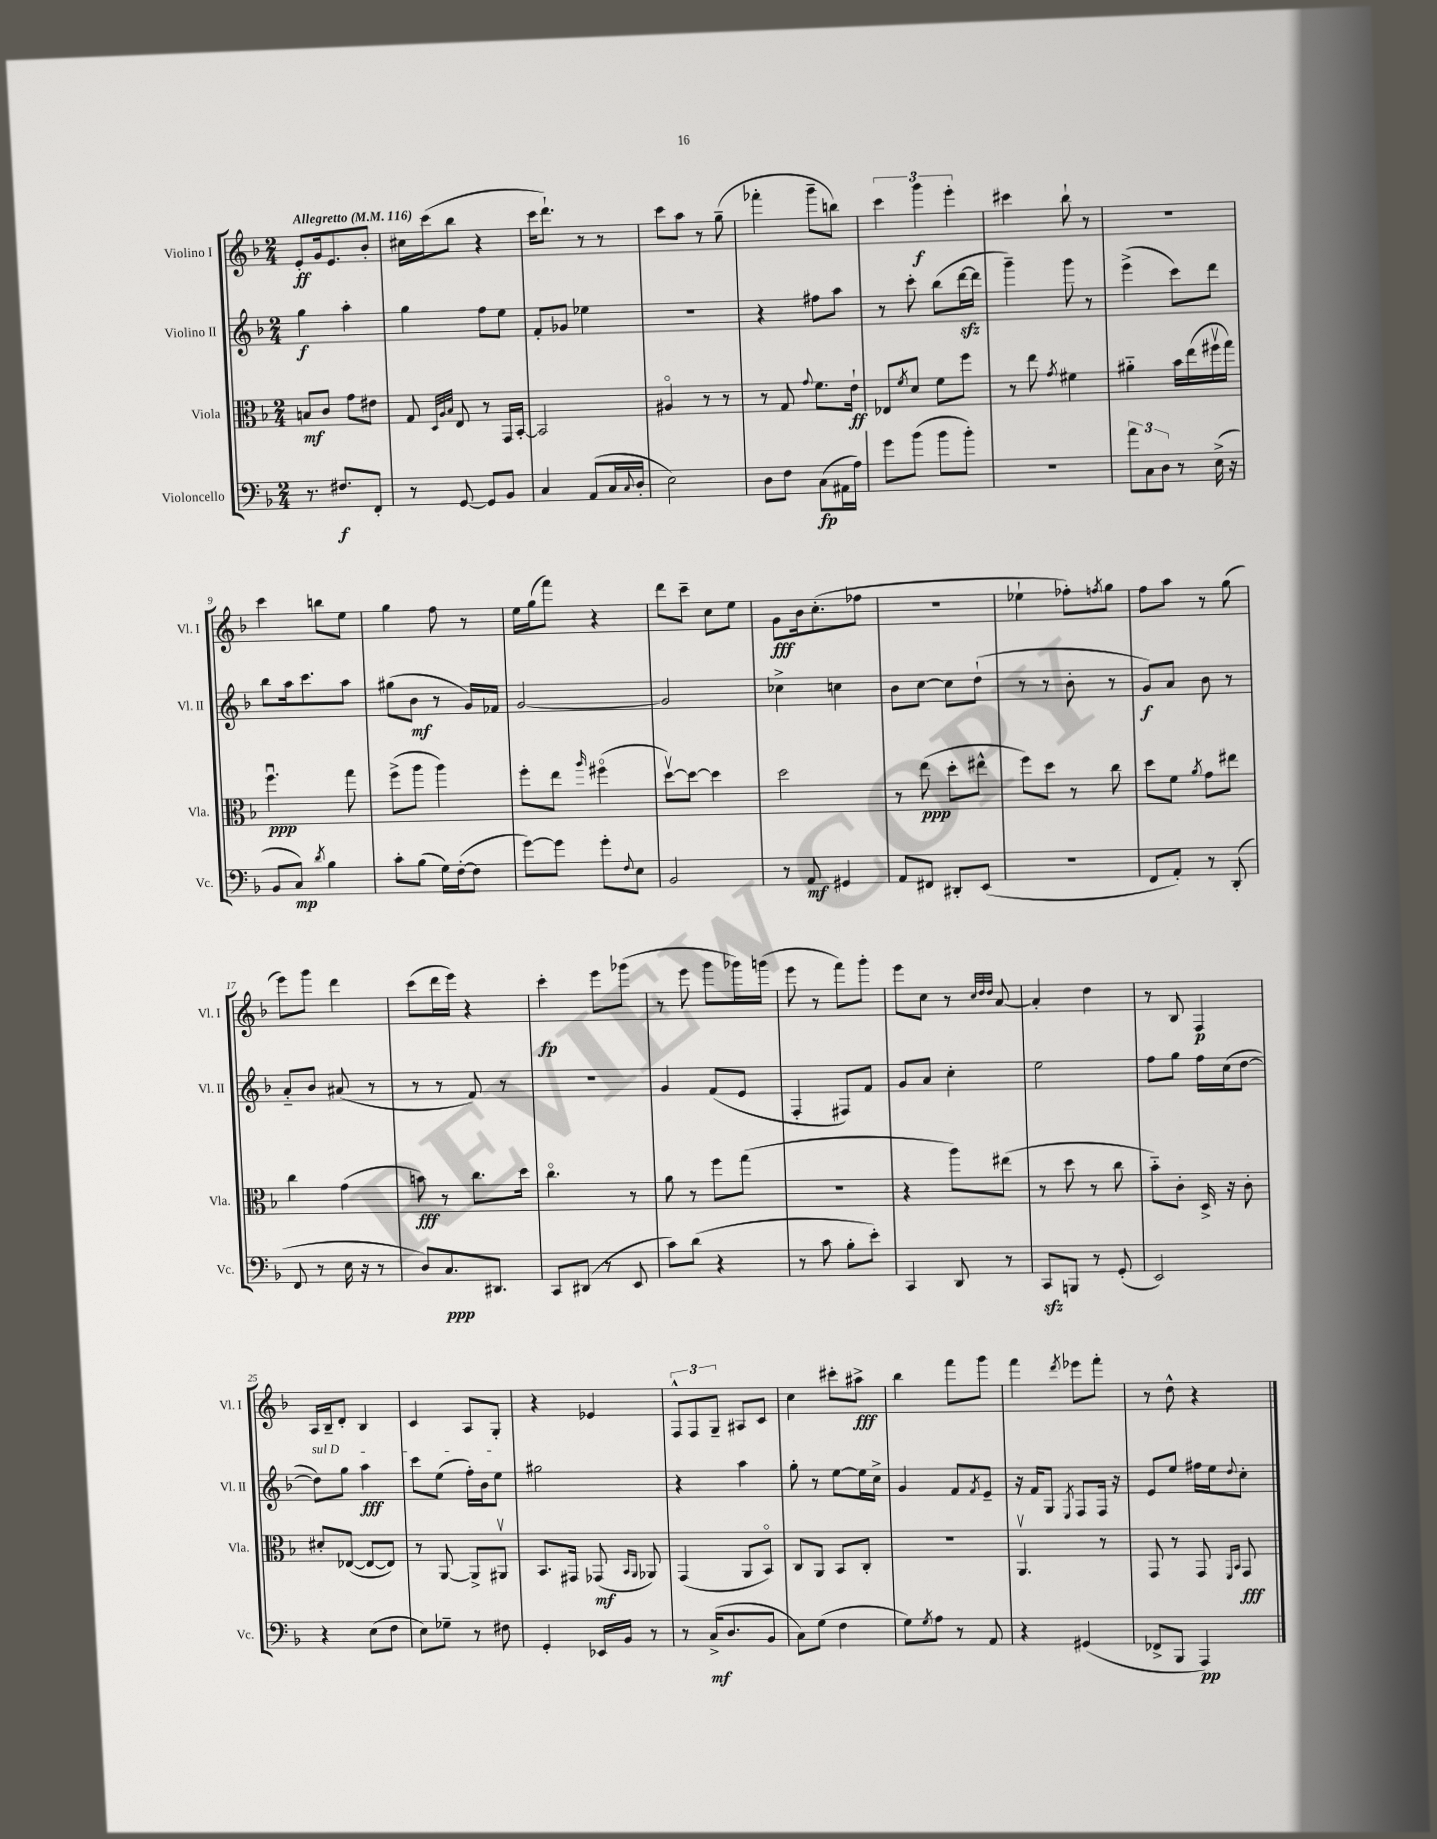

**kern	**kern	**kern	**kern
*staff4	*staff3	*staff2	*staff1
*clefF4	*clefC3	*clefG2	*clefG2
*k[b-]	*k[b-]	*k[b-]	*k[b-]
*M2/4	*M2/4	*M2/4	*M2/4
*MM116	*MM116	*MM116	*MM116
8.r	8B	4gg	8e'
.	8c	.	16g
8.F#	.	.	8.e
.	8g	4aa'	.
8FF'	8e#	.	8b-'
=	=	=	=
8r	8G	4gg	16cc#
.	.	.	(16ccc
.	32qqD	.	.
.	32qqA	.	.
.	32qqB-	.	.
[8GG	8E	.	8bb-
8GG]	8r	8ff	4r
8BB-	16GG	8ee	.
.	[16BB-'	.	.
=	=	=	=
4C	2BB-]	8f'	16ccc
.	.	.	8.ddd`)
.	.	8g-	.
(8AA	.	4ee-	8r
16C	.	.	8r
8qqC	.	.	.
16D'	.	.	.
=	=	=	=
2E)	4A#o	2r	8ccc
.	.	.	8aa
.	8r	.	8r
.	8r	.	(8gg~
=	=	=	=
8D	8r	4r	4fff-'
8F	8G	.	.
.	8qqg	.	.
(8C	8.f	8ff#	8ggg~
16AA#	.	8aa	8bb)
16A)	16e`	.	.
=	=	=	=
8g	8E-	8r	6ccc
.	8qf	.	.
(8b-	8d	8ccc'	.
.	.	.	6ggg
8b-	8f	(8bb-	.
.	.	.	6eee'
8b-')	8ff	[16ddd	.
.	.	16ddd]	.
=	=	=	=
2r	8r	4ggg~)	4ccc#
.	8ee	.	.
.	8qg	.	.
.	4f#	8ggg	8bb-`
.	.	8r	8r
=	=	=	=
12a	4a#'~	(4eee^	2r
12C	.	.	.
12D	.	.	.
8r	16b-	8ccc)	.
.	(16ee	.	.
(16E^	16ff#v	8ddd	.
16r	16gg)	.	.
=	=	=	=
8BB-	4.ffu	8bb-	4ccc
8C)	.	16aa	.
.	.	8.ccc	.
8qd	.	.	.
4B-	.	.	8bb
.	8gg	8aa	8ee
=	=	=	=
8c'	(8ff^	(8gg#	4gg
(8B-	8aa	8b-	.
16G)	4aa)	8r	8ff
([16F'	.	.	.
8F]	.	16g)	8r
.	.	16f-	.
=	=	=	=
[8g)	8ff'	[2g	16ee
.	.	.	(16gg
8g]	8ee	.	8fff)
.	16qqaa	.	.
8g'	(4ff#o	.	4r
8qqF	.	.	.
8E	.	.	.
=	=	=	=
2BB-	[8ddv)	2g]	8ddd
.	8dd_	.	8ccc~
.	4dd]	.	8cc
.	.	.	8ee
=	=	=	=
8r	2dd	4cc-^	8g
8AA	.	.	16b-
.	.	.	(8.cc'
4GG#	.	4cc	.
.	.	.	8ff-
=	=	=	=
8AA	8r	8b-	2r
8FF#	(8ee	[8cc	.
8DD#'	8dd'	8cc]	.
(8EE	8ee#^^	(8dd`	.
=	=	=	=
2r	8ff)	8r	4ee-`
.	8dd	8r	.
.	8r	8b-'	8ff-')
.	.	.	8qff
.	8cc	8r	8gg
=	=	=	=
8FF	8dd	8g)	8ff
8AA')	8f	8a	8aa
.	8qa	.	.
8r	8g	8b-	8r
(8DD'	8ee#	8r	(8gg
=	=	=	=
8FF	4cc	8a'~	8eee)
8r	.	8b-	8ggg
16E	(4g	(8a#	4ddd
16r	.	.	.
8r	.	8r	.
=	=	=	=
8D)	8b)	8r	(8ccc
8.C	8r	8r	16ddd
.	.	.	16eee)
.	8.cc	8f)	4r
8.DD#	.	.	.
.	.	8r	.
.	16dd	.	.
=	=	=	=
8CC	4.cco	2r	4ccc'
(8DD#	.	.	.
8r	.	.	8eee
8EE	8r	.	(8ggg-
=	=	=	=
8c)	8a	4g	8r
(8d	8r	.	8eee
4r	8ff	(8f	8ggg
.	(8gg	8e	16ggg-)
.	.	.	(16ggg
=	=	=	=
8r	2r	4F'	8eee
8c	.	.	8r
8B-'	.	8F#)	8fff)
8e')	.	8f	8ggg'
=	=	=	=
4CC	4r	8g	8eee
.	.	8a	8cc
8DD	8aa)	4cc'	8r
.	.	.	32qqcc
.	.	.	32qqdd
.	.	.	32qqdd
8r	(8ee#	.	[8a
=	=	=	=
8CC	8r	2ee	4a']
8BBB	8dd	.	.
8r	8r	.	4dd
(8GG'	8cc	.	.
=	=	=	=
2EE)	8b-'~)	8ff	8r
.	8c'	8gg	8B-
.	16D^	16ff	4F
.	16r	(16cc	.
.	8c'	[8dd	.
=	=	=	=
4r	8d#'	8dd])	16A
.	.	.	16B-~
.	([8E-	8gg	8d'
(8E	8E-_	4aa	4B-
8F	8E-])	.	.
=	=	=	=
8E)	8r	8ccc	4c
8G-~	[8AA	(8ee	.
8r	8AA^]	16ff')	8A
.	.	16b-	.
8F#	8AA#v	8ee	8G'
=	=	=	=
4GG'	8.BB-	2gg#	4r
.	16GG#	.	.
16EE-	(8GG-	.	4e-
16BB-	.	.	.
.	16qqBB-	.	.
.	16qqAA	.	.
8r	8AA-)	.	.
=	=	=	=
8r	(4GG	4r	12F^^
.	.	.	12F
(16C^	.	.	.
.	.	.	12G~
8.D	.	.	.
.	8AA	4aa	8A#
8BB-	8BB-o)	.	8c
=	=	=	=
8C)	8C	8gg'	4cc
(8G	8AA	8r	.
4F	8BB-	[8ee	8ccc#'
.	8C'	16ee]	8aa#^
.	.	16cc^	.
=	=	=	=
8G)	2r	4g	4bb-
8qG	.	.	.
8A	.	.	.
8r	.	8f	8fff
.	.	8qf	.
8AA	.	8e~	8ggg
=	=	=	=
4r	4.AAv	16r	4fff
.	.	16f	.
.	.	8G	.
.	.	8qE	8qddd
(4GG#	.	8F	8eee-
.	8r	16F	8fff'
.	.	16r	.
=	=	=	=
8FF-^	8GG	8e	8r
8BBB-	8r	8ee	8dd^^
4AAA)	8GG	16ff#	4r
.	.	16ee	.
.	16qqFF	.	.
.	16qqBB-	8qqdd	.
.	8GG	8cc'	.
==	==	==	==
*-	*-	*-	*-
